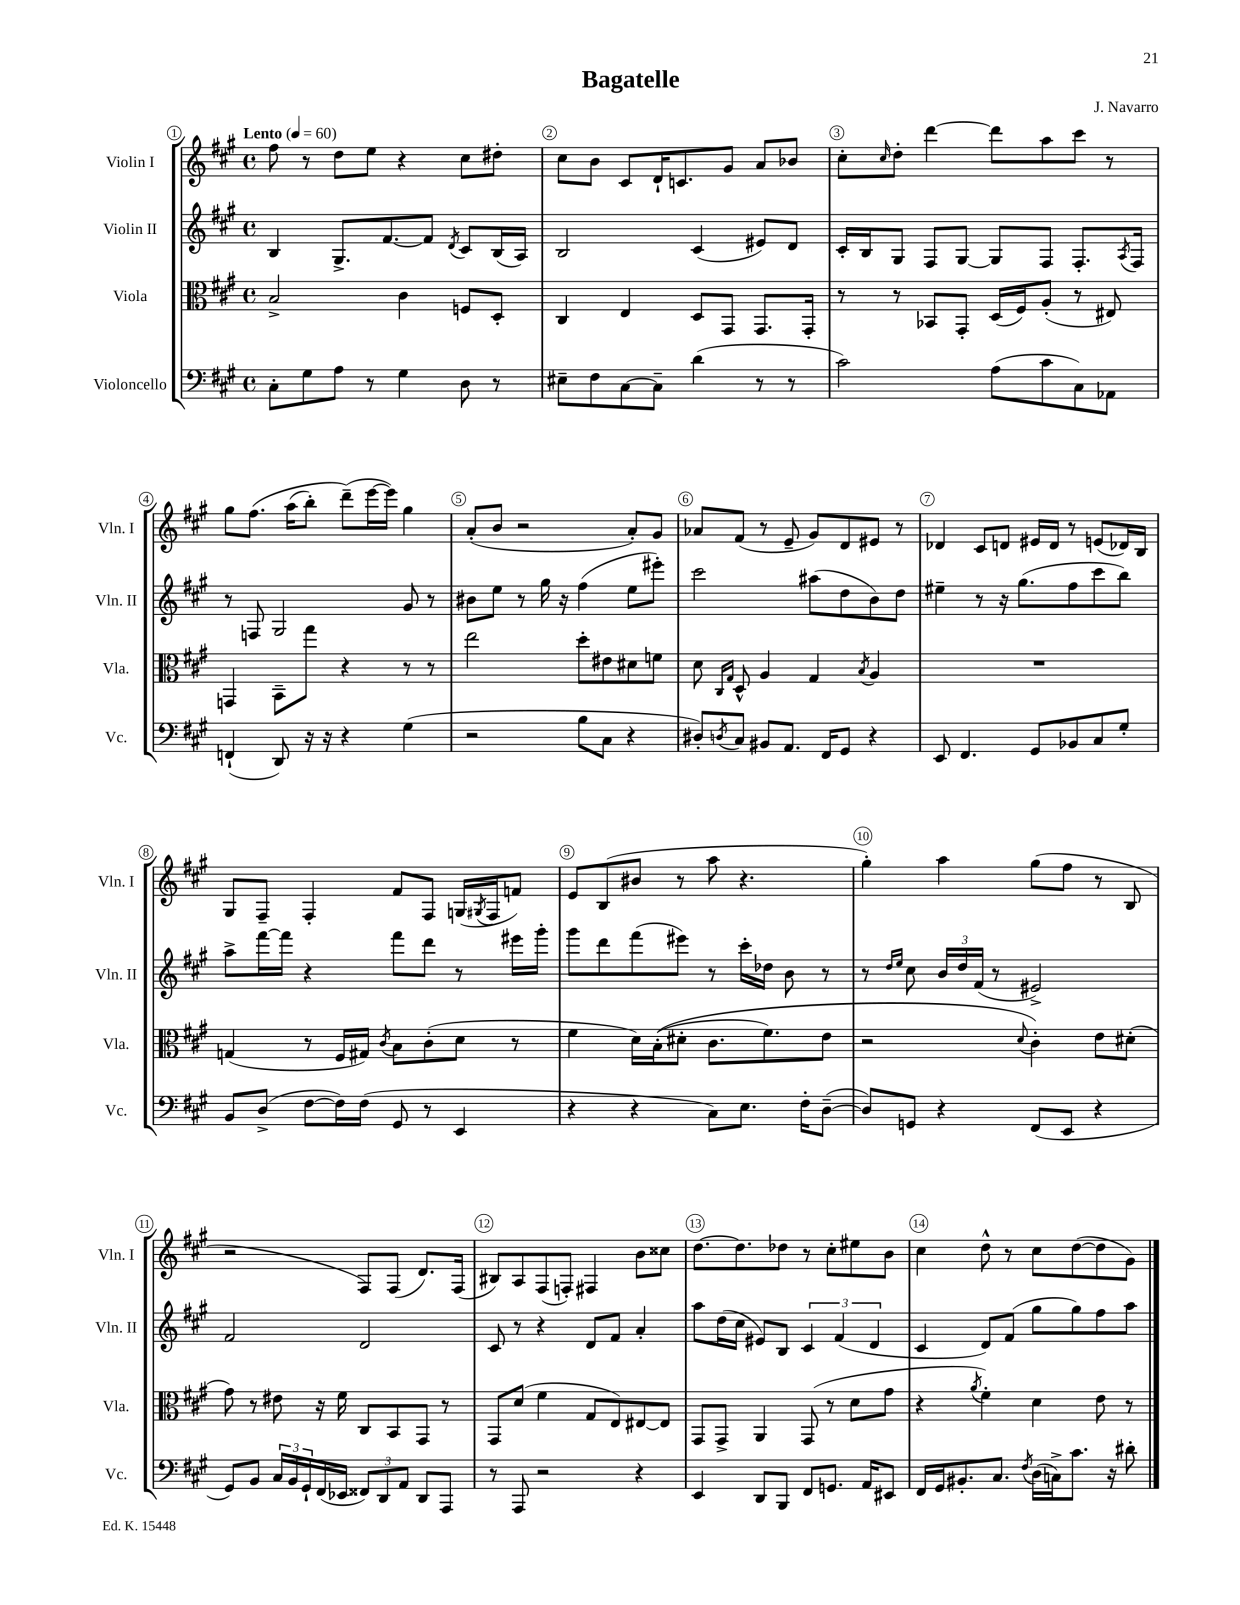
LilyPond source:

\header { title = "Bagatelle" composer = "J. Navarro" }
<<
\new StaffGroup <<
\new Staff = "s0" \with { instrumentName = "Violin I" shortInstrumentName = "Vln. I" } {
    \clef treble \key a \major \defaultTimeSignature \time 4/4 \tempo "Lento" 4 = 60
    fis''8 r8 d''8 e''8 r4 cis''8 dis''8-. |
    cis''8 b'8 cis'8 d'16-! c'8. gis'8 a'8 bes'8 |
    cis''8-. \grace { cis''16 } d''8-. d'''4~ d'''8 a''8 cis'''8 r8 |
    gis''8 fis''8.\( a''16( b''8-.) d'''8--(\) e'''16~ e'''16) gis''4 |
    a'8-.( b'8 r2 a'8-.) gis'8 |
    aes'8 fis'8( r8 e'8-- gis'8) d'8 eis'8 r8 |
    des'4 cis'8 d'8 eis'16 d'16 r8 e'8( des'16) b16 |
    gis8 fis8-- fis4-. fis'8 fis8 g16( \acciaccatura { gis8 } fis16 f'8) |
    e'8 b8( bis'8 r8 a''8 r4. |
    gis''4-.) a''4 gis''8( fis''8 r8 b8 |
    r2 fis8) fis8( d'8.) fis16( |
    bis8) a8 fis8( f8-.) fis4 b'8 cisis''8 |
    d''8.~ d''8. des''8 r8 cis''8-. eis''8 b'8 |
    cis''4 d''8-^ r8 cis''8 d''8~( d''8 gis'8) \bar "|." |
}
\new Staff = "s1" \with { instrumentName = "Violin II" shortInstrumentName = "Vln. II" } {
    \clef treble \key a \major \defaultTimeSignature \time 4/4
    b4 gis8.-> fis'8.~ fis'8 \acciaccatura { d'8 } cis'8 b16( a16) |
    b2 cis'4( eis'8) d'8 |
    cis'16-. b16 gis8 fis8 gis8~ gis8 fis8 fis8.-. \acciaccatura { a8 } fis16 |
    r8 f8 gis2 gis'8 r8 |
    bis'8 e''8 r8 gis''16 r16 fis''4( e''8 eis'''8-.) |
    cis'''2 ais''8( d''8 b'8) d''8 |
    eis''4-- r8 r16 gis''8.( fis''8 cis'''8 b''8) |
    a''8-> fis'''16~ fis'''16 r4 fis'''8 d'''8 r8 eis'''16 gis'''16-. |
    gis'''8 d'''8 fis'''8( eis'''8) r8 cis'''16-. des''16 b'8 r8 |
    r8 \grace { d''16 e''16 } cis''8 \tuplet 3/2 { b'16 d''16 fis'16( } r8 eis'2->) |
    fis'2 d'2 |
    cis'8 r8 r4 d'8 fis'8 a'4-. |
    a''8 d''16( cis''16 eis'8) b8 \tuplet 3/2 { cis'4 fis'4( d'4 } |
    cis'4 d'8) fis'8( gis''8 gis''8) fis''8 a''8 \bar "|." |
}
\new Staff = "s2" \with { instrumentName = "Viola" shortInstrumentName = "Vla." } {
    \clef alto \key a \major \defaultTimeSignature \time 4/4
    b2-> cis'4 f8 d8-. |
    cis4 e4 d8 gis,8 gis,8. gis,16-. |
    r8 r8 bes,8 gis,8-. d16( fis16) a8-.( r8 eis8) |
    g,4 b,8-- gis''8 r4 r8 r8 |
    e''2 d''8-. eis'8 dis'8 f'8 |
    d'8 \grace { cis16 gis16 } d8-^ a4 gis4 \acciaccatura { b8 } a4 |
    R1 |
    g4( r8 fis16 gis16) \acciaccatura { cis'8 } b8 cis'8-.( d'8 r8 |
    fis'4 d'16) b16-.(\( dis'8-. cis'8. fis'8.) e'8 |
    r2 \appoggiatura { d'8 } cis'4-.\) e'8 dis'8-.( |
    gis'8) r8 eis'8 r16 fis'16 cis8 b,8 gis,8 r8 |
    gis,8 d'8( fis'4 gis8 e8) eis8~ eis8 |
    gis,8 gis,8-> a,4 gis,8( r8 d'8 gis'8 |
    r4 \acciaccatura { a'8 } fis'4-.) d'4 e'8 r8 \bar "|." |
}
\new Staff = "s3" \with { instrumentName = "Violoncello" shortInstrumentName = "Vc." } {
    \clef bass \key a \major \defaultTimeSignature \time 4/4
    cis8-. gis8 a8 r8 gis4 d8 r8 |
    eis8-- fis8 cis8~ cis8-- d'4( r8 r8 |
    cis'2) a8( cis'8 cis8) aes,8 |
    f,4-!( d,8) r16 r16 r4 gis4( |
    r2 b8 cis8 r4 |
    dis8-.) \acciaccatura { d8 } cis8 bis,8 a,8. fis,16 gis,8 r4 |
    e,8 fis,4. gis,8 bes,8 cis8 gis8-. |
    b,8 d8->( fis8~ fis16) fis16( gis,8 r8 e,4 |
    r4 r4 cis8) e8. fis16-. d8~--( |
    d8) g,8 r4 fis,8( e,8 r4 |
    gis,8) b,8 \tuplet 3/2 { cis16 b,16 gis,16-! } fis,16( ees,16 \tuplet 3/2 { fisis,8) d,8 a,8 } d,8 a,,8 |
    r8 a,,8 r2 r4 |
    e,4 d,8 b,,8 fis,8 g,8. a,16 eis,8 |
    fis,16 gis,16 bis,8.-. cis8. \acciaccatura { fis8 } d16( c16->) cis'8. r16 dis'8-. \bar "|." |
}
>>
>>
\layout { \context { \Score \override BarNumber.break-visibility = ##(#f #t #t) barNumberVisibility = #all-bar-numbers-visible \override BarNumber.stencil = #(make-stencil-circler 0.1 0.3 ly:text-interface::print) } }
